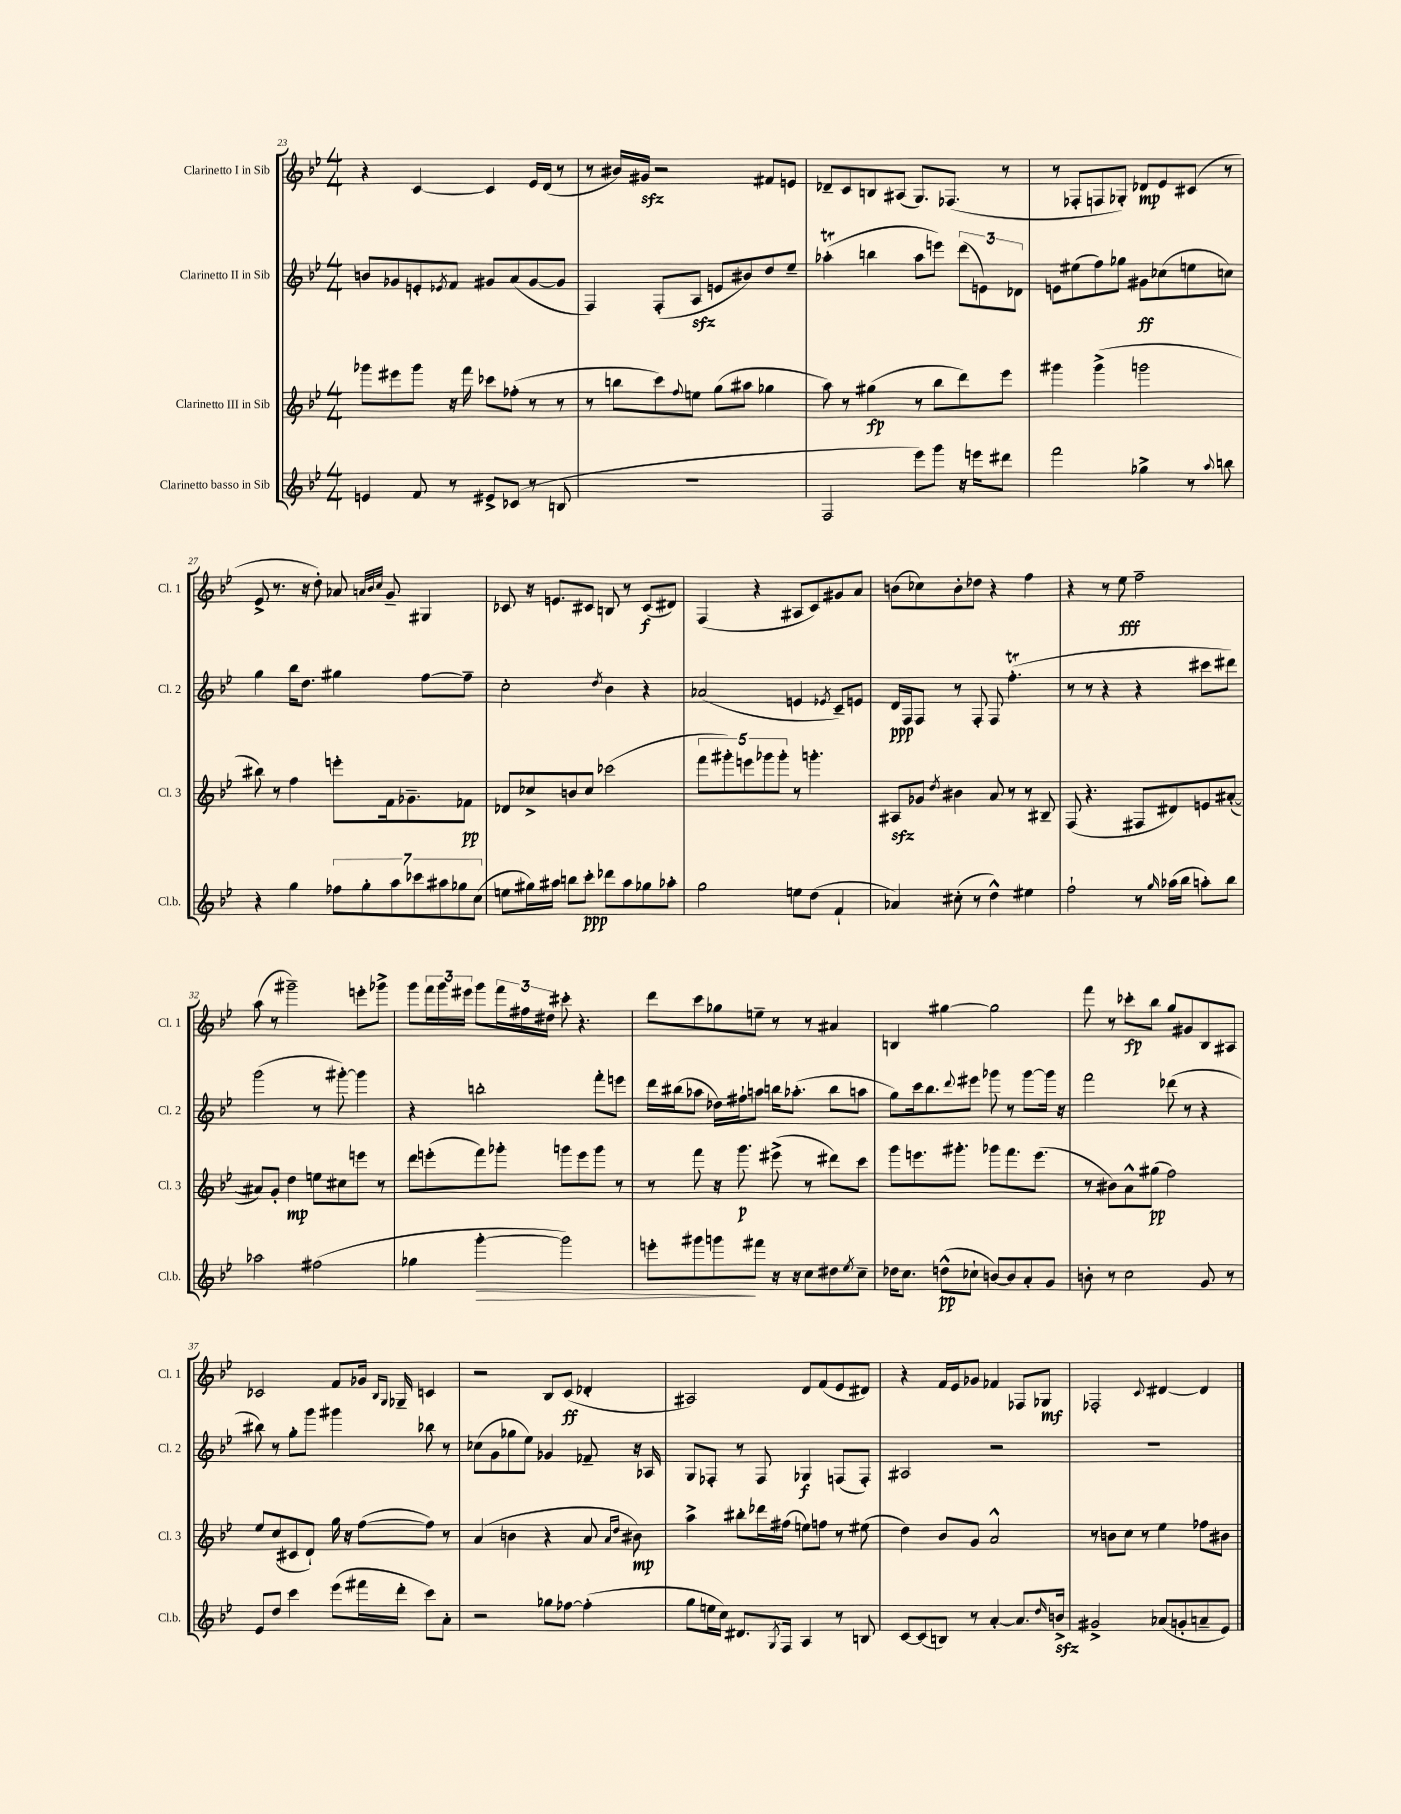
<<
\new StaffGroup <<
\new Staff = "s0" \with { instrumentName = "Clarinetto I in Sib" shortInstrumentName = "Cl. 1" } {
    \clef treble \key bes \major \numericTimeSignature \time 4/4
    r4 c'4~ c'4 ees'16 d'16( r8 |
    r8 bis'16) gis'16\sfz r2 fis'8 e'8 |
    des'8-- c'8 b8 ais8( g8.) fes8.( r8 |
    r8 fes8-. f8 ges8-.) des'8\mp ees'8 cis'8( r8 |
    ees'8-> r8. r16 d''8-.) aes'8 \grace { a'32 bes'32 c''32 } g'8-- gis4 |
    ces'8 r16 e'8. cis'8 b8 r8 cis'8\f( dis'8) |
    f4( r4 ais8 c'8) gis'8 a'8 |
    b'8( ces''8) b'8-. des''8 r4 f''4 |
    r4 r8 ees''8\fff f''2-- |
    a''8( r8 gis'''2--) e'''8-. ges'''8-> |
    g'''8 \tuplet 3/2 { f'''16 g'''16 eis'''16 } g'''8 \tuplet 3/2 { f'''16 fis''16 dis''16 } cis'''8-. r4. |
    d'''8 c'''8 ges''8 e''8-- r8 r8 ais'4 |
    b4 gis''4~ gis''2 |
    f'''8 r8 ces'''8-.\fp bes''8 g''8 gis'8 bes8 ais8 |
    ces'2 f'8 ges'16 \grace { bes16 g16 } ges16-- c'4 |
    r2 bes8 c'8\ff( des'4-. |
    ais2) d'8 f'8( ees'8 dis'8) |
    r4 f'16 ees'16 ges'8 fes'4 fes8 ges8\mf |
    fes2-. \appoggiatura { c'8 } dis'4~ dis'4 \bar "|." |
}
\new Staff = "s1" \with { instrumentName = "Clarinetto II in Sib" shortInstrumentName = "Cl. 2" } {
    \clef treble \key bes \major \numericTimeSignature \time 4/4
    b'8 ges'8 e'8-. \acciaccatura { ees'8 } f'8 gis'8 a'8( gis'8~ gis'8 |
    f4) f8-.( a8\sfz e'8 bis'8) d''8 ees''8-- |
    aes''4-.\trill( b''4 aes''8 e'''8) \tuplet 3/2 { d'''8( e'8) des'8 } |
    e'8 eis''8( f''8) ges''8 gis'8\ff ces''8( e''8 c''8) |
    g''4 bes''16 d''8. gis''4 f''8~ f''8-- |
    c''2-. \acciaccatura { d''8 } bes'4 r4 |
    aes'2( e'4 \acciaccatura { ees'8 } c'8--) e'8 |
    d'16\ppp f16 f8 r8 f8-. f8 f''4.-.\trill( |
    r8 r8 r4 r4 cis'''8 dis'''8) |
    g'''2( r8 gis'''8~-.) gis'''4 |
    r4 b''2-. f'''8-. e'''8 |
    d'''16 bis''16( aes''8 des''16) fis''16-! a''8 b''16 aes''8.-.( b''8 a''8 |
    g''8) c'''16 bes''8. \appoggiatura { d'''8 } eis'''8 ges'''8 r8 ges'''8~ ges'''16 r16 |
    f'''2 des'''8( r8 r4 |
    bis''8) r8 g''8-. g'''8 gis'''4 bes''8 r8 |
    ces''8( g'8 ges''8 ees''8) ges'4 fes'8-- r16 aes16 |
    g8 fes8-. r8 fes8 ges4\f f8( f8-.) |
    ais2 r2 |
    R1 \bar "|." |
}
\new Staff = "s2" \with { instrumentName = "Clarinetto III in Sib" shortInstrumentName = "Cl. 3" } {
    \clef treble \key bes \major \numericTimeSignature \time 4/4
    ges'''8 eis'''8 ges'''8 r16 f'''16 ces'''8 fes''8-.( r8 r8 |
    r8 b''8 c'''8) \appoggiatura { f''8 } e''8 g''8( ais''8 ges''4 |
    a''8) r8 gis''4\fp( r8 bes''8 d'''8) ees'''8 |
    gis'''4 gis'''4->( g'''2 |
    bis''8) r8 f''4 e'''8-. f'16 ges'8.-- fes'8\pp |
    des'8 ces''8-> b'8 ces''8 ces'''2( |
    \tuplet 5/4 { f'''8 gis'''8-.) e'''8 ges'''8 ges'''8-. } r8 g'''4.-. |
    ais8\sfz ges'8 \acciaccatura { d''8 } bis'4 a'8 r8 r8 bis8-- |
    f8( r4. fis8 dis'8) e'8 ais'8~-.( |
    ais'8) g'8-. d''4\mp e''8 cis''8 e'''8 r8 |
    d'''8 e'''8-.( f'''8) ges'''8-. g'''8 e'''8 g'''8 r8 |
    r8 f'''8 r16 g'''8.\p eis'''8->( r8 dis'''8) c'''8 |
    g'''8 e'''8. gis'''8.-. ges'''8 f'''8. e'''8.( |
    r8 bis'8) a'8-^ gis''8\pp( f''2) |
    ees''8 c''8( cis'8 d'8-!) g''16 r16 f''8~( f''8) r8 |
    a'4( b'4 r4 a'8 \grace { a'16 d''16 } bis'8\mp) |
    a''4-> bis''8-. des'''16 fis''16( e''8) f''8 r8 eis''8( |
    d''4) bes'8 g'8 a'2-^ |
    r8 b'8 c''8 r8 ees''4 fes''8 bis'8 \bar "|." |
}
\new Staff = "s3" \with { instrumentName = "Clarinetto basso in Sib" shortInstrumentName = "Cl.b." } {
    \clef treble \key bes \major \numericTimeSignature \time 4/4
    e'4 f'8 r8 eis'8-> ces'8( r8 b8 |
    R1 |
    f2 ees'''8) g'''8 r16 e'''16 dis'''8 |
    f'''2 ges''4-> r8 \appoggiatura { a''8 } b''8 |
    r4 g''4 \tuplet 7/4 { fes''8 g''8-. a''8 ces'''8 ais''8 ges''8 c''8( } |
    e''8 gis''16) ais''16 b''8 c'''8-.\ppp des'''8 ais''8 ges''8 aes''8-. |
    g''2 e''8 d''8( f'4-! |
    aes'4) cis''8-.( r8 d''4-^) eis''4 |
    f''2-! r8 \grace { g''16 } aes''16( bes''16 a''8-.) bes''8 |
    aes''2 fis''2( |
    ges''4 g'''4~-.\> g'''2) |
    e'''8-. gis'''8 g'''8\! fis'''8 r16 r16 c''8 dis''8 \acciaccatura { ees''8 } c''8-- |
    des''16 c''8. d''8-^\pp( ces''8-! b'8~) b'8 a'8-. g'8 |
    b'8-. r8 c''2 g'8 r8 |
    ees'8 d''8 c'''4 ees'''8( fis'''16 d'''16-. c'''8) a'8-. |
    r2 ges''8 fes''8~ fes''4-.( |
    g''8 e''16 c''16) dis'8. \acciaccatura { g8 } f16 a4 r8 b8 |
    c'8~ c'8( b8) r8 a'4~-. a'8. \grace { d''16 } b'16->\sfz |
    gis'2-> aes'8( g'8-. a'8-- ees'8) \bar "|." |
}
>>
>>
\layout { \context { \Score currentBarNumber = #23 } }
